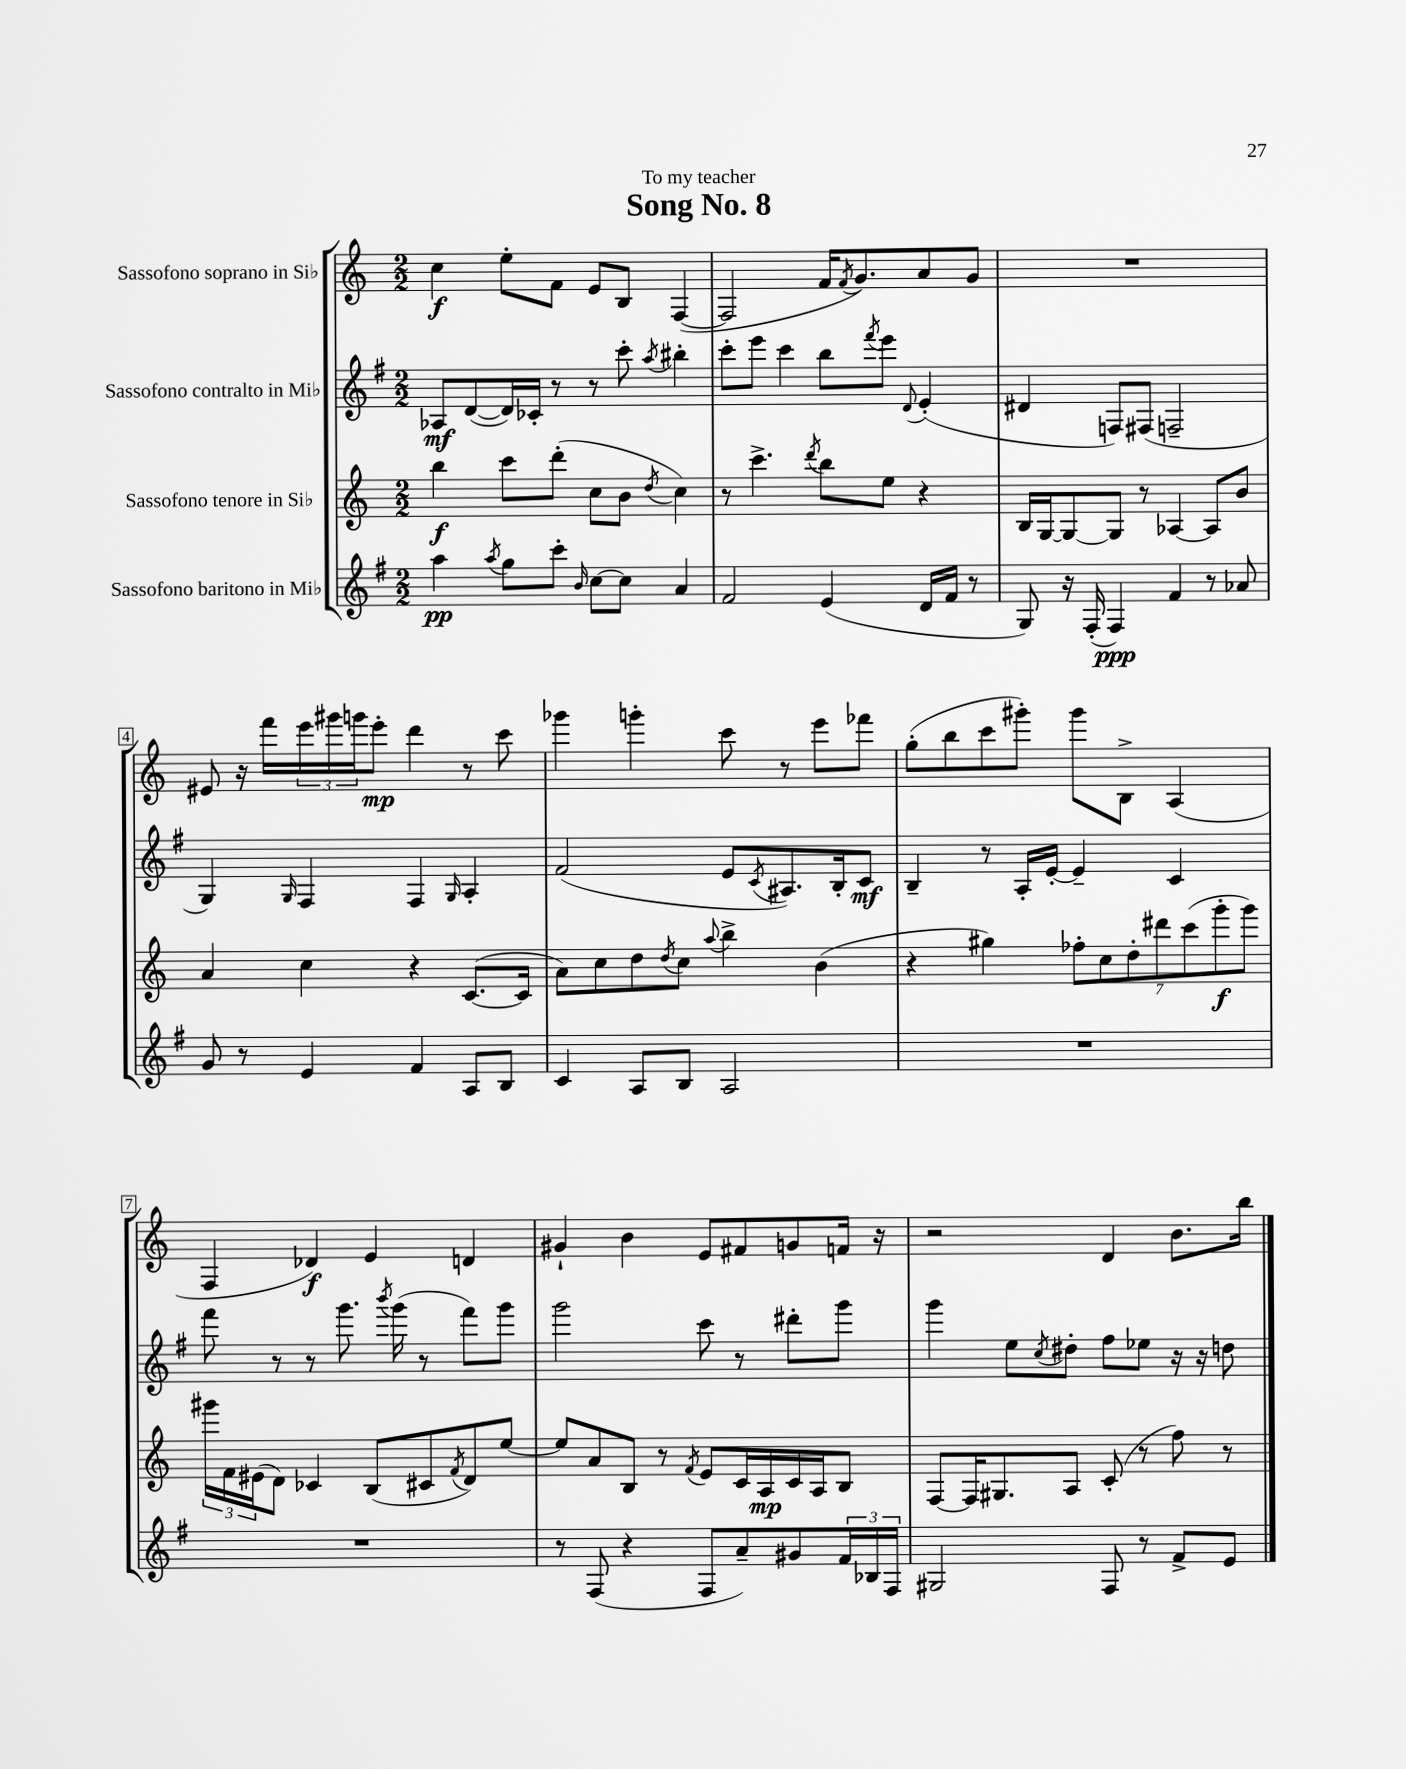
\header { title = "Song No. 8" dedication = "To my teacher" }
<<
\new StaffGroup <<
\new Staff = "s0" \with { instrumentName = "Sassofono soprano in Sib" } {
    \clef treble \key c \major \numericTimeSignature \time 2/2
    c''4\f e''8-. f'8 e'8 b8 f4~( |
    f2 f'16 \acciaccatura { f'8 } g'8.) a'8 g'8 |
    R1 |
    eis'8 r16 f'''16 \tuplet 3/2 { e'''16 gis'''16 g'''16 } e'''8-.\mp d'''4 r8 c'''8 |
    ges'''4 g'''4-. c'''8 r8 e'''8 fes'''8 |
    g''8-.( b''8 c'''8 gis'''8-.) gis'''8 b8-> a4( |
    f4 des'4\f) e'4 d'4 |
    gis'4-! b'4 e'8 fis'8 g'8 f'16 r16 |
    r2 d'4 b'8. b''16 \bar "|." |
}
\new Staff = "s1" \with { instrumentName = "Sassofono contralto in Mib" } {
    \clef treble \key g \major \numericTimeSignature \time 2/2
    aes8\mf d'8~( d'16) ces'16-. r8 r8 c'''8-. \acciaccatura { a''8 } bis''4-. |
    c'''8-. e'''8 c'''4 b''8 \acciaccatura { fis'''8 } e'''8 \appoggiatura { d'8 } e'4-.( |
    dis'4 f8) fis8( f2-- |
    g4) \grace { g16 } fis4 fis4 \grace { g16 } a4-. |
    fis'2( e'8 \acciaccatura { c'8 } ais8.) b16-. c'8\mf |
    b4-- r8 a16-. e'16~-. e'4-- c'4 |
    fis'''8 r8 r8 g'''8. \acciaccatura { b'''8 } g'''16( r8 fis'''8) g'''8 |
    g'''2 c'''8 r8 dis'''8-. g'''8 |
    g'''4 e''8 \acciaccatura { c''8 } dis''8-. fis''8 ees''8 r16 r16 d''8 \bar "|." |
}
\new Staff = "s2" \with { instrumentName = "Sassofono tenore in Sib" } {
    \clef treble \key c \major \numericTimeSignature \time 2/2
    b''4\f c'''8 d'''8-.( c''8 b'8 \acciaccatura { d''8 } c''4) |
    r8 c'''4.-> \acciaccatura { d'''8 } b''8 e''8 r4 |
    b16 g16~ g8~ g8 r8 aes4~ aes8 b'8 |
    a'4 c''4 r4 c'8.~( c'16 |
    a'8) c''8 d''8 \acciaccatura { d''8 } c''8 \appoggiatura { a''8 } b''4-> b'4( |
    r4 gis''4) \tuplet 7/4 { fes''8-. c''8 d''8-. dis'''8 c'''8( g'''8-.\f g'''8) } |
    \tuplet 3/2 { gis'''16 f'16 eis'16( } d'8) ces'4 b8( cis'8 \acciaccatura { f'8 } d'8) e''8~ |
    e''8 a'8 b8 r8 \acciaccatura { f'8 } e'8 c'16 a16\mp c'16 a16 b8 |
    f8~ f16 gis8. a8 c'8-.( r8 f''8) r8 \bar "|." |
}
\new Staff = "s3" \with { instrumentName = "Sassofono baritono in Mib" } {
    \clef treble \key g \major \numericTimeSignature \time 2/2
    a''4\pp \acciaccatura { a''8 } g''8 c'''8-. \grace { b'16 } c''8~ c''8 a'4 |
    fis'2 e'4( d'16 fis'16 r8 |
    g8) r16 fis16-.( fis4\ppp) fis'4 r8 aes'8 |
    g'8 r8 e'4 fis'4 a8 b8 |
    c'4 a8 b8 a2 |
    R1 |
    R1 |
    r8 fis8( r4 fis8 a'8--) gis'8 \tuplet 3/2 { fis'16 bes16 fis16 } |
    gis2 fis8 r8 fis'8-> e'8 \bar "|." |
}
>>
>>
\layout { \context { \Score \override BarNumber.stencil = #(make-stencil-boxer 0.1 0.3 ly:text-interface::print) } }
